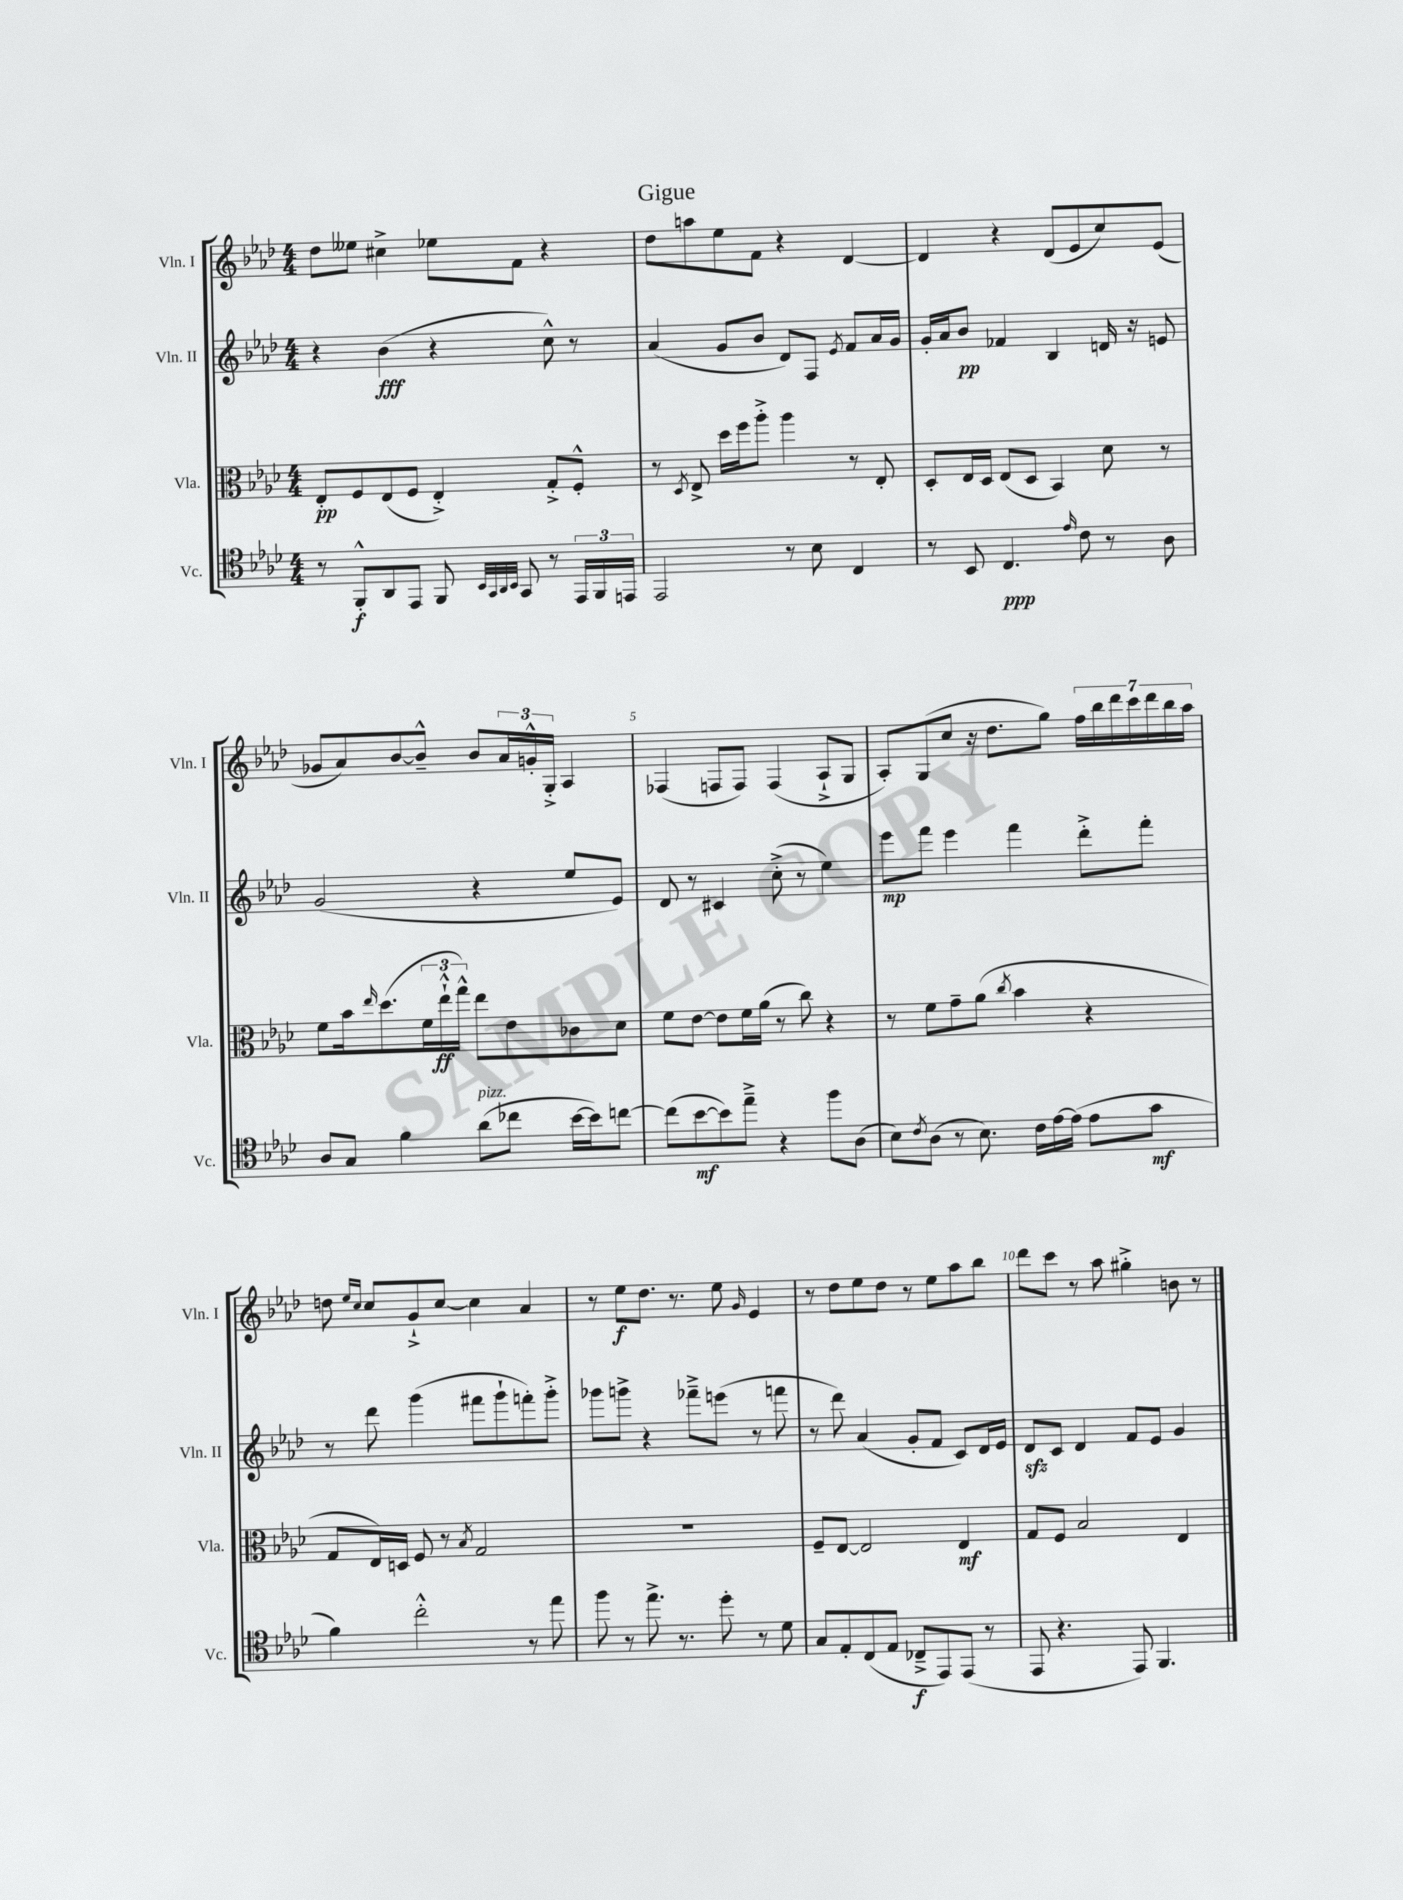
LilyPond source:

\header { title = "Gigue" }
<<
\new StaffGroup <<
\new Staff = "s0" \with { instrumentName = "Vln. I" shortInstrumentName = "Vln. I" } {
    \clef treble \key aes \major \numericTimeSignature \time 4/4
    des''8 eeses''8 cis''4-> ees''8 f'8 r4 |
    des''8 a''8 ees''8 f'8 r4 des'4~ |
    des'4 r4 des'8( ees'8 c''8) ees'8( |
    ges'8 aes'8) bes'8~ bes'8---^ bes'8 \tuplet 3/2 { aes'16 g'16-.-^ g16-.-> } aes4 |
    fes4( f8 f8) f4( aes8-!-> g8 |
    aes8-.) g8( c''8 r16 des''8. g''8) \tuplet 7/4 { f''16 bes''16 des'''16 c'''16 des'''16 bes''16 aes''16 } |
    d''8 \grace { ees''16 c''16 } c''8 g'8-!-> c''8~ c''4 aes'4 |
    r8 ees''8\f des''8. r8. ees''8 \grace { g'16 } ees'4 |
    r8 des''8 ees''8 des''8 r8 ees''8 aes''8 bes''8 |
    des'''8 c'''8 r8 aes''8 gis''4-.-> b'8 r8 \bar "|." |
}
\new Staff = "s1" \with { instrumentName = "Vln. II" shortInstrumentName = "Vln. II" } {
    \clef treble \key aes \major \numericTimeSignature \time 4/4
    r4 bes'4\fff( r4 c''8-^) r8 |
    aes'4( g'8 bes'8 des'8) f8 \acciaccatura { ees'8 } f'8 aes'16 g'16 |
    g'16-. aes'16 bes'8\pp fes'4 bes4 d'16 r16 e'8 |
    g'2( r4 ees''8 ees'8) |
    des'8 r8 cis'4 c''8-.->( r8 ees''4) |
    ees'''8\mp f'''8 ees'''4 f'''4 des'''8-.-> f'''8-. |
    r8 des'''8 g'''4( fis'''8 g'''8-! f'''8-.) g'''8-.-> |
    ges'''8 g'''8-> r4 fes'''8---> e'''8( r8 f'''8 |
    r8 des'''8) aes'4( g'8-. f'8 c'8) des'16 ees'16 |
    des'8\sfz c'8 des'4 f'8 ees'8 g'4 \bar "|." |
}
\new Staff = "s2" \with { instrumentName = "Vla." shortInstrumentName = "Vla." } {
    \clef alto \key aes \major \numericTimeSignature \time 4/4
    ees8-.\pp f8 ees8( f8 ees4-.->) g8-.-> f8-.-^ |
    r8 \acciaccatura { des8 } ees8-> des''16 f''16 aes''8-.-> aes''4 r8 ees8-. |
    des8-. ees16 des16 ees8( des8 bes,4) des'8 r8 |
    f'8 bes'16 \grace { ees''16 } des''8.( \tuplet 3/2 { f'16 ees''16-!-^\ff g''16-^) } ees''8 ees'8 ces'8 des'8 |
    f'8 ees'8~ ees'8 f'16 aes'16( r8 c''8) r4 |
    r8 f'8 g'8-- aes'8( \acciaccatura { c''8 } bes'4 r4 |
    g8 ees16) d16 f8 r8 \acciaccatura { bes8 } g2 |
    R1 |
    f8-- ees8~ ees2 ees4\mf |
    g8 f8 bes2 ees4 \bar "|." |
}
\new Staff = "s3" \with { instrumentName = "Vc." shortInstrumentName = "Vc." } {
    \clef tenor \key aes \major \numericTimeSignature \time 4/4
    r8 f,8-.-^\f aes,8 ees,8 f,8 \grace { bes,32 g,32 aes,32 bes,32 } g,8 r8 \tuplet 3/2 { ees,16 f,16 e,16 } |
    ees,2 r8 bes8 c4 |
    r8 bes,8 c4.\ppp \grace { ees'16 } c'8 r8 aes8 |
    aes8 g8 f'4 aes'8^\markup { \italic "pizz." }( ces''8 bes'16~ bes'16) c''8~ |
    c''8( bes'8~\mf bes'8) ees''8---> r4 f''8 aes8( |
    bes8) \acciaccatura { c'8 } aes8( r8 bes8.) c'16 ees'16~ ees'16( ees'8 g'8\mf |
    f'4) c''2-.-^ r8 ees''8 |
    f''8 r8 ees''8.-> r8. des''8-. r8 des'8 |
    g8 ees8-. c8( ees8 ces8--->\f ees,8) ees,8( r8 |
    ees,8 r4. ees,8) f,4. \bar "|." |
}
>>
>>
\layout { \context { \Score \override BarNumber.break-visibility = ##(#f #t #t) barNumberVisibility = #(every-nth-bar-number-visible 5) } }
